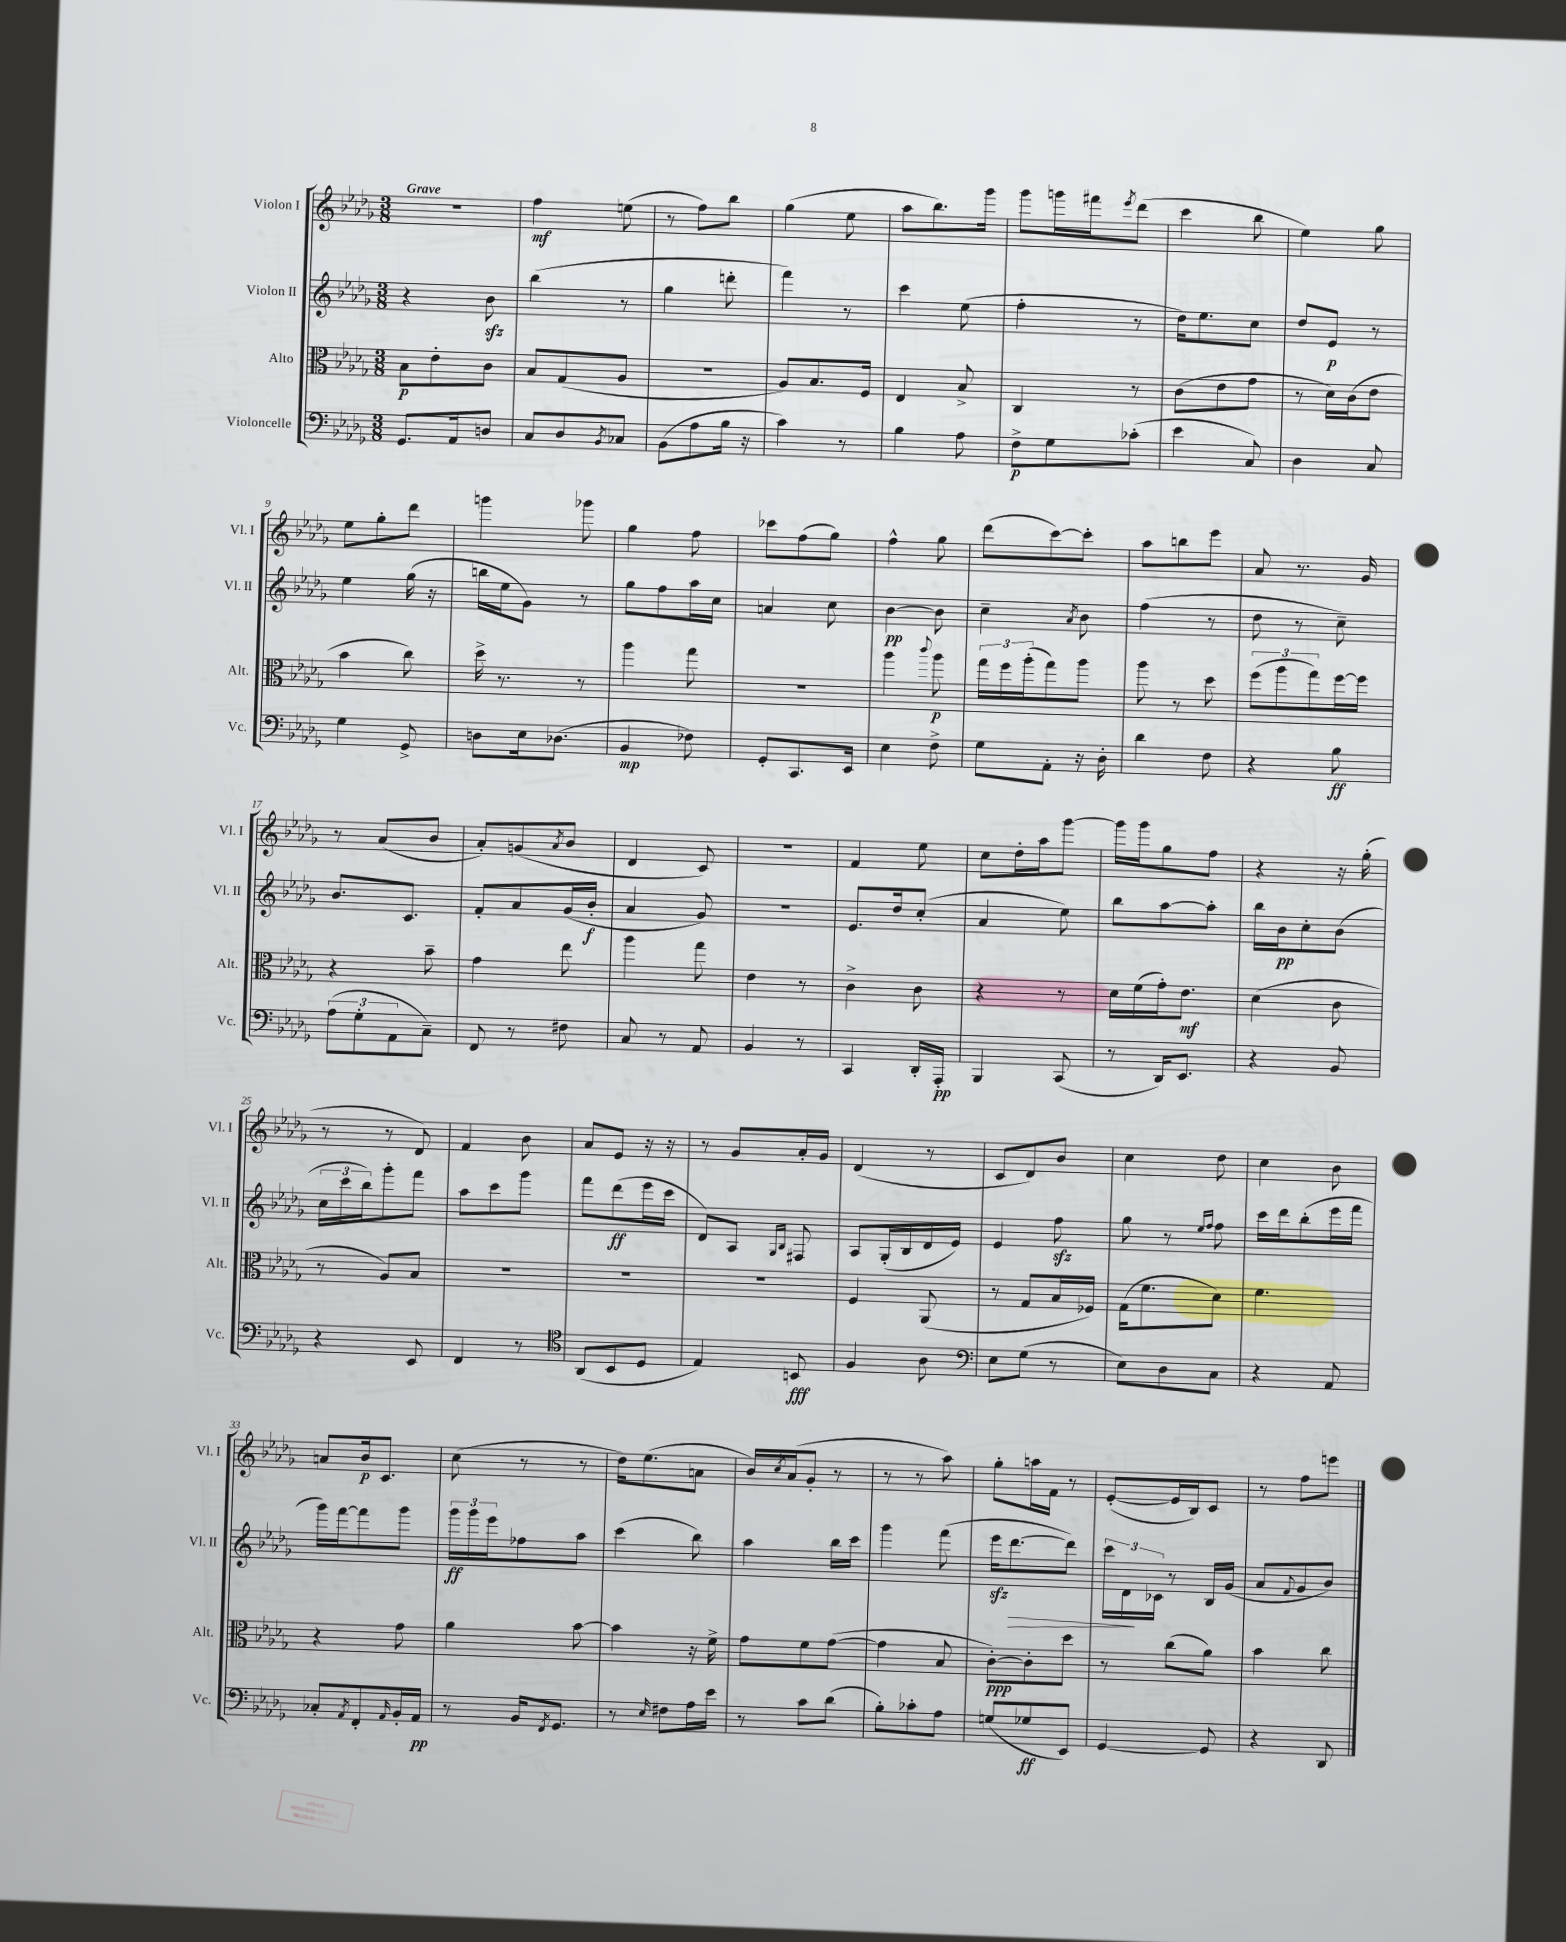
<<
\new StaffGroup <<
\new Staff = "s0" \with { instrumentName = "Violon I" shortInstrumentName = "Vl. I" } {
    \clef treble \key des \major \numericTimeSignature \time 3/8 \tempo "Grave"
    R4. |
    f''4\mf e''8( |
    r8 f''8) bes''8 |
    ges''4( ees''8 |
    aes''8 bes''8.) ges'''16 |
    ges'''8 g'''16 fis'''16 \acciaccatura { ees'''8 } des'''8( |
    c'''4 bes''8 |
    ees''4) ges''8 |
    ees''8 ges''8-. des'''8 |
    g'''4 ges'''8 |
    ges''4 f''8 |
    ces'''8 f''8( ges''8) |
    f''4-^ ges''8 |
    des'''8( c'''8~) c'''8-. |
    aes''8 b''8 ees'''8 |
    aes'8 r8. ges'16 |
    r8 aes'8( bes'8 |
    aes'8-.) g'8( \acciaccatura { aes'8 } bes'8 |
    des'4 c'8) |
    R4. |
    f'4 ees''8 |
    c''8 des''16-. aes''16 ges'''8~ |
    ges'''16 ges'''16 ges''8 f''8 |
    r4 r16 ges''16-.( |
    r8 r8 des'8) |
    f'4 bes'8 |
    aes'8 ees'8 r16 r16 |
    r8 ges'8 aes'16-. ges'16 |
    des'4( r8 |
    c'8 des'8) bes'8 |
    c''4 des''8 |
    c''4 bes'8 |
    a'8 bes'16\p c'8. |
    c''8( r8 r8 |
    des''16) ees''8.( a'8 |
    bes'16) \acciaccatura { c''8 } aes'16( ges'8-. r8 |
    r8 r8 aes''8) |
    ges''8-. a''16 f'16 r8 |
    ees'8~-.( ees'16 bes16) c'8 |
    r8 f''8 e'''8 \bar "|." |
}
\new Staff = "s1" \with { instrumentName = "Violon II" shortInstrumentName = "Vl. II" } {
    \clef treble \key des \major \numericTimeSignature \time 3/8
    r4 bes'8\sfz |
    bes''4( r8 |
    ges''4 d'''8-. |
    f'''4) r8 |
    c'''4 ees''8( |
    f''4-. r8 |
    des''16) ees''8. c''8 |
    des''8 ees'8\p r8 |
    ees''4 ges''16( r16 |
    b''16 ees''16 ges'8) r8 |
    ges''8 f''8 aes''16 c''16 |
    a'4 c''8 |
    bes'4~\pp bes'8 |
    c''4-- \acciaccatura { aes'8 } bes'8 |
    f''4( r8 |
    des''8 r8 c''8--) |
    bes'8. c'8. |
    f'8-. aes'8 ges'16( bes'16-.\f |
    aes'4 ges'8) |
    r4. |
    ees'8. des''16 c''8-.( |
    aes'4 ees''8) |
    bes''8 aes''8~ aes''8-. |
    bes''16 bes'16\pp c''8-. bes'8( |
    \tuplet 3/2 { c''16 c'''16 bes''16) } ges'''8-. f'''8 |
    aes''8 c'''8 ges'''8 |
    f'''8 des'''8\ff( ees'''16 c'''16 |
    des'8) aes8 \grace { ges16 bes16 } fis8 |
    aes8 ges16-.( bes16 des'16 ees'16) |
    ees'4 f''8\sfz |
    ges''8 r8 \grace { ees''16 f''16 } f''8 |
    c'''16 des'''16 bes''8-.( ees'''16 f'''16 |
    ges'''16) f'''16~ f'''8 ges'''8 |
    \tuplet 3/2 { ges'''16\ff ges'''16 ees'''16 } fes''8 aes''8 |
    c'''4( bes''8) |
    aes''4 bes''16 c'''16 |
    ges'''4 f'''8( |
    ees'''16\sfz des'''8.~\> des'''8) |
    \tuplet 3/2 { c'''16 des'16\! ces'16 } r8 bes16 ges'16( |
    aes'8 \appoggiatura { f'8 } ges'8 bes'8) \bar "|." |
}
\new Staff = "s2" \with { instrumentName = "Alto" shortInstrumentName = "Alt." } {
    \clef alto \key des \major \numericTimeSignature \time 3/8
    bes8\p ees'8-. c'8 |
    bes8 ges8( aes8 |
    R4. |
    aes8) bes8. f16 |
    ees4 bes8-> |
    c4 r8 |
    c'8( ees'8 ges'8 |
    r8 des'16) c'16( ees'8 |
    bes'4 c''8) |
    des''16-> r8. r8 |
    aes''4 ges''8 |
    R4. |
    aes''4 \appoggiatura { c'''8 } aes''8\p |
    \tuplet 3/2 { ges''16 f''16 aes''16-.( } ges''8) aes''8 |
    aes''8 r8 des''8 |
    \tuplet 3/2 { f''8( aes''8 ges''8) } f''16~ f''16 |
    r4 bes'8-- |
    ges'4 ees''8 |
    aes''4 ges''8 |
    ees'4 r8 |
    c'4-> c'8 |
    r4 r8 |
    des'16 f'16( ges'16-.) ees'8.\mf |
    des'4( c'8 |
    r8 aes8) bes8 |
    R4. |
    R4. |
    R4. |
    f4 aes,8( |
    r8 ges8 bes16 fes16) |
    ges16( f'8. des'8) |
    f'4. |
    r4 ges'8 |
    aes'4 bes'8~ |
    bes'4 r16 f'16-> |
    ges'8 f'8 ges'8~( |
    ges'4 bes8 |
    c'8~-.\ppp) c'8-. des''8 |
    r8 c''8( aes'8) |
    bes'4 c''8 \bar "|." |
}
\new Staff = "s3" \with { instrumentName = "Violoncelle" shortInstrumentName = "Vc." } {
    \clef bass \key des \major \numericTimeSignature \time 3/8
    ges,8. aes,16 d8 |
    c8 des8 \acciaccatura { bes,8 } ces8 |
    bes,8( aes8 bes16 r16 |
    c'4) r8 |
    bes4 aes8 |
    f8->\p ges8 ces'8-.( |
    ees'4 c8) |
    des4 c8 |
    ges4 ges,8-> |
    d8 ees16 des8.( |
    bes,4\mp fes8) |
    ges,8-. c,8. ees,16 |
    ees4 f8-> |
    ges8 aes,8-. r16 des16-. |
    des'4 f8 |
    r4 bes8\ff |
    \tuplet 3/2 { aes8( ges8-. aes,8 } c8--) |
    f,8 r8 fis8 |
    c8 r8 aes,8 |
    bes,4 r8 |
    c,4 des,16-. aes,,16-.\pp |
    bes,,4 c,8( |
    r8 des,16) ees,8. |
    r4 bes,8 |
    r4 ees,8 |
    f,4 r8 |
    \clef tenor aes,8( bes,8 des8 |
    ees4) b,8\fff |
    f4 aes8 |
    \clef bass ees8 ges8( r8 |
    ees8) des8 c8 |
    r4 aes,8 |
    ces8-. \acciaccatura { aes,8 } f,8-. \grace { aes,16 } bes,16-. aes,16\pp |
    r8 bes,16 \acciaccatura { f,8 } ges,8. |
    r8 \grace { ees16 } fis8 aes16 ees'16 |
    r8 c'8 des'8( |
    bes8-.) ces'8-. aes8 |
    g8( ges8\ff ees,8) |
    ges,4~ ges,8 |
    r4 des,8 \bar "|." |
}
>>
>>
